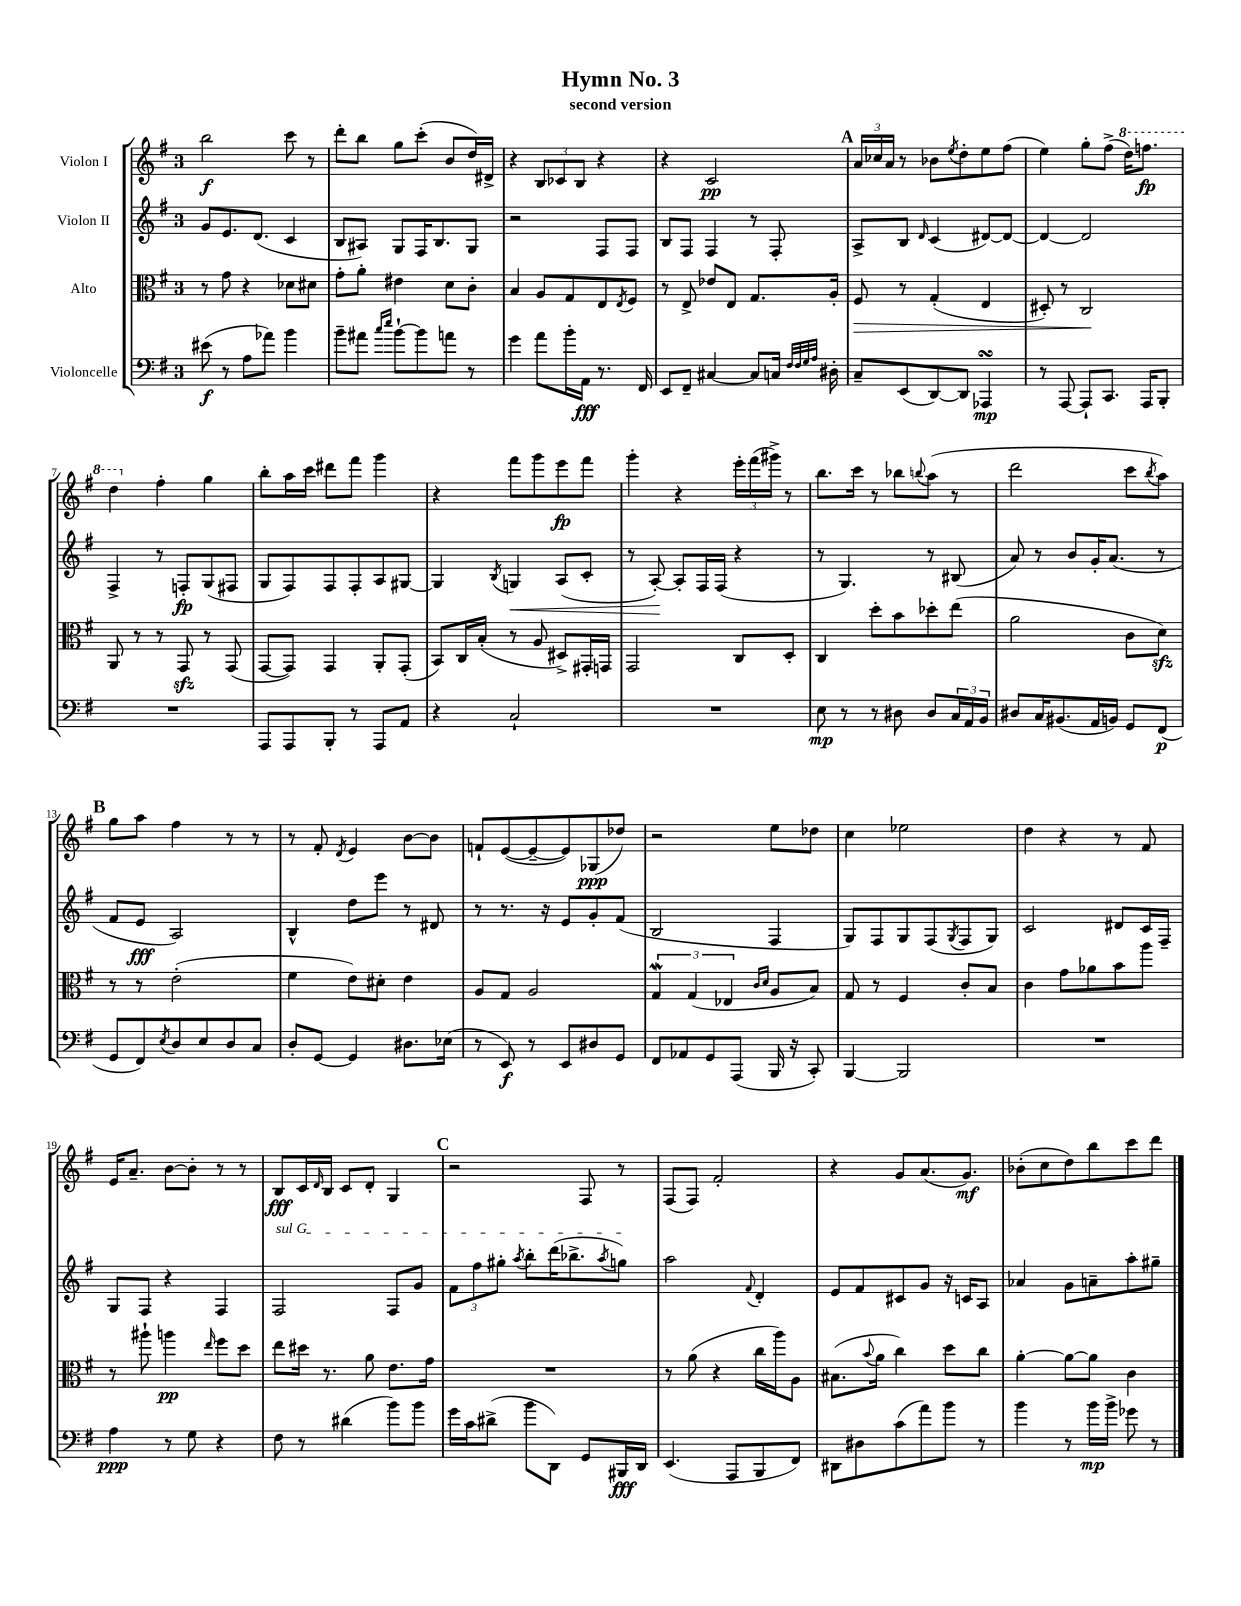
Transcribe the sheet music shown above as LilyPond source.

\header { title = "Hymn No. 3" subtitle = "second version" }
<<
\new StaffGroup <<
\new Staff = "s0" \with { instrumentName = "Violon I" } {
    \clef treble \key g \major \once \override Staff.TimeSignature.style = #'single-digit \time 3/4
    b''2\f c'''8 r8 |
    d'''8-. b''8 g''8 c'''8-.( b'8 d''16) dis'16-> |
    r4 \tuplet 3/2 { b8 ces'8 b8 } r4 |
    r4 c'2\pp |
    \mark \markup { \bold "A" } \tuplet 3/2 { a'16 ces''16 a'16 } r8 bes'8 \acciaccatura { e''8 } d''8-. e''8 fis''8( |
    e''4) g''8-. fis''8->( \ottava #1 d'''16) f'''8.\fp |
    d'''4 \ottava #0 fis''4-. g''4 |
    b''8-. a''16 c'''16 dis'''8 fis'''8 g'''4 |
    r4 fis'''8 g'''8 e'''8\fp fis'''8 |
    g'''4-. r4 \tuplet 3/2 { e'''16-. fis'''16( gis'''16->) } r8 |
    b''8. c'''16 r8 bes''8 \appoggiatura { b''8 } a''8( r8 |
    d'''2 c'''8 \acciaccatura { b''8 } a''8) |
    \mark \markup { \bold "B" } g''8 a''8 fis''4 r8 r8 |
    r8 fis'8-. \acciaccatura { d'8 } e'4 b'8~ b'8 |
    f'8-! e'8~( e'8~-- e'8) ges8\ppp( des''8) |
    r2 e''8 des''8 |
    c''4 ees''2 |
    d''4 r4 r8 fis'8 |
    e'16 a'8.-- b'8~ b'8-. r8 r8 |
    b8\fff c'16 \grace { d'16 } b16 c'8 d'8-. g4 |
    \mark \markup { \bold "C" } r2 fis8 r8 |
    fis8( fis8) fis'2-. |
    r4 g'8 a'8.( g'8.\mf) |
    bes'8-.( c''8 d''8) b''8 c'''8 d'''8 \bar "|." |
}
\new Staff = "s1" \with { instrumentName = "Violon II" } {
    \clef treble \key g \major \once \override Staff.TimeSignature.style = #'single-digit \time 3/4
    g'8 e'8. d'8.( c'4 |
    b8 ais8) g8 fis16 b8. g8 |
    r2 fis8 fis8 |
    b8 fis8 fis4 r8 fis8-. |
    \mark \markup { \bold "A" } a8-> b8 \grace { d'16 } c'4( dis'8~) dis'8~ |
    dis'4~ dis'2 |
    fis4-> r8 f8-.\fp g8( fis8 |
    g8 fis8) fis8 fis8-. a8 gis8~ |
    gis4 \acciaccatura { b8 } g4\< a8( c'8-. |
    r8 a8~-.\!) a8-. fis16 fis16( r4 |
    r8 g4.) r8 bis8( |
    a'8) r8 b'8 g'16-. a'8.( r8 |
    \mark \markup { \bold "B" } fis'8 e'8\fff a2) |
    b4-^ d''8 e'''8 r8 dis'8 |
    r8 r8. r16 e'8 g'8-. fis'8( |
    b2 fis4 |
    g8) fis8 g8 fis8( \acciaccatura { g8 } fis8 g8) |
    c'2 dis'8 c'16 fis16-- |
    g8 fis8 r4 fis4 |
    \once \override TextSpanner.bound-details.left.text = \markup { \italic "sul G" } fis2\startTextSpan fis8 g'8 |
    \mark \markup { \bold "C" } \tuplet 3/2 { fis'8 fis''8 gis''8-. } \acciaccatura { a''8 } b''8-. d'''16( bes''8.-> \acciaccatura { a''8 } g''8\stopTextSpan) |
    a''2 \appoggiatura { fis'8 } d'4-. |
    e'8 fis'8 cis'8 g'8 r16 c'16 a8 |
    aes'4 g'8 a'8-- a''8-. gis''8-- \bar "|." |
}
\new Staff = "s2" \with { instrumentName = "Alto" } {
    \clef alto \key g \major \once \override Staff.TimeSignature.style = #'single-digit \time 3/4
    r8 g'8 r4 des'8 dis'8 |
    g'8-. a'8-. eis'4 d'8 c'8-. |
    b4 a8 g8 e8 \acciaccatura { e8 } fis8 |
    r8 e8-> ees'8 e8 g8. a16-. |
    \mark \markup { \bold "A" } fis8\> r8 g4-.( e4 |
    dis8-.) r8 c2\! |
    a,8 r8 r8 g,8\sfz r8 g,8( |
    g,8~ g,8) g,4 a,8-. g,8-.( |
    b,8) c16 b16-.( r8 a8 dis8->) gis,16-. g,16 |
    g,2 c8 d8-. |
    c4 d''8-. b'8 des''8-. e''8( |
    a'2 c'8 d'8\sfz) |
    \mark \markup { \bold "B" } r8 r8 e'2-.( |
    fis'4 e'8) dis'8-. e'4 |
    a8 g8 a2 |
    \tuplet 3/2 { g4\mordent g4( ees4 } \grace { c'16 d'16 } a8 b8) |
    g8 r8 fis4 c'8-. b8 |
    c'4 g'8 aes'8 b'8 a''8 |
    r8 ais''8-! a''4\pp \grace { e''16 } fis''8 d''8 |
    e''8 dis''16 r8. a'8 e'8. g'16 |
    \mark \markup { \bold "C" } R2. |
    r8 a'8( r4 c''16 a''16) a8 |
    bis8.( \appoggiatura { b'8 } a'16 c''4) d''8 c''8 |
    a'4~-. a'8~ a'8 c'4 \bar "|." |
}
\new Staff = "s3" \with { instrumentName = "Violoncelle" } {
    \clef bass \key g \major \once \override Staff.TimeSignature.style = #'single-digit \time 3/4
    eis'8\f( r8 a8 aes'8) b'4 |
    b'8-- ais'8 \grace { c''16 e''16 } b'8~-! b'8 a'8 r8 |
    g'4 a'8 b'16-. a,16\fff r8. fis,16 |
    e,8 fis,8-- cis4~ cis8 c16 \grace { fis32 fis32 g32 a32 } dis16-. |
    \mark \markup { \bold "A" } c8-- e,8( d,8~) d,8 aes,,4\turn\mp |
    r8 a,,8~ a,,8-! c,8. a,,16 b,,8-. |
    R2. |
    a,,8 a,,8 b,,8-. r8 a,,8 a,8 |
    r4 c2-! |
    R2. |
    e8\mp r8 r8 dis8 dis8 \tuplet 3/2 { c16 a,16 b,16 } |
    dis8 c16 bis,8.( a,16 b,16) g,8 fis,8\p( |
    \mark \markup { \bold "B" } g,8 fis,8) \acciaccatura { e8 } d8 e8 d8 c8 |
    d8-. g,8~ g,4 dis8. ees16( |
    r8 e,8\f) r8 e,8 dis8 g,8 |
    fis,8 aes,8 g,8 a,,8( b,,16 r16 c,8-.) |
    b,,4~ b,,2 |
    R2. |
    a4\ppp r8 g8 r4 |
    fis8 r8 dis'4( b'8) b'8 |
    \mark \markup { \bold "C" } g'16 c'16 dis'8->( b'8 d,8) g,8 bis,,16\fff d,16 |
    e,4.( a,,8 b,,8 fis,8) |
    dis,8 dis8 c'8( a'8) b'8 r8 |
    b'4 r8 b'16\mp b'16-> ges'8 r8 \bar "|." |
}
>>
>>
